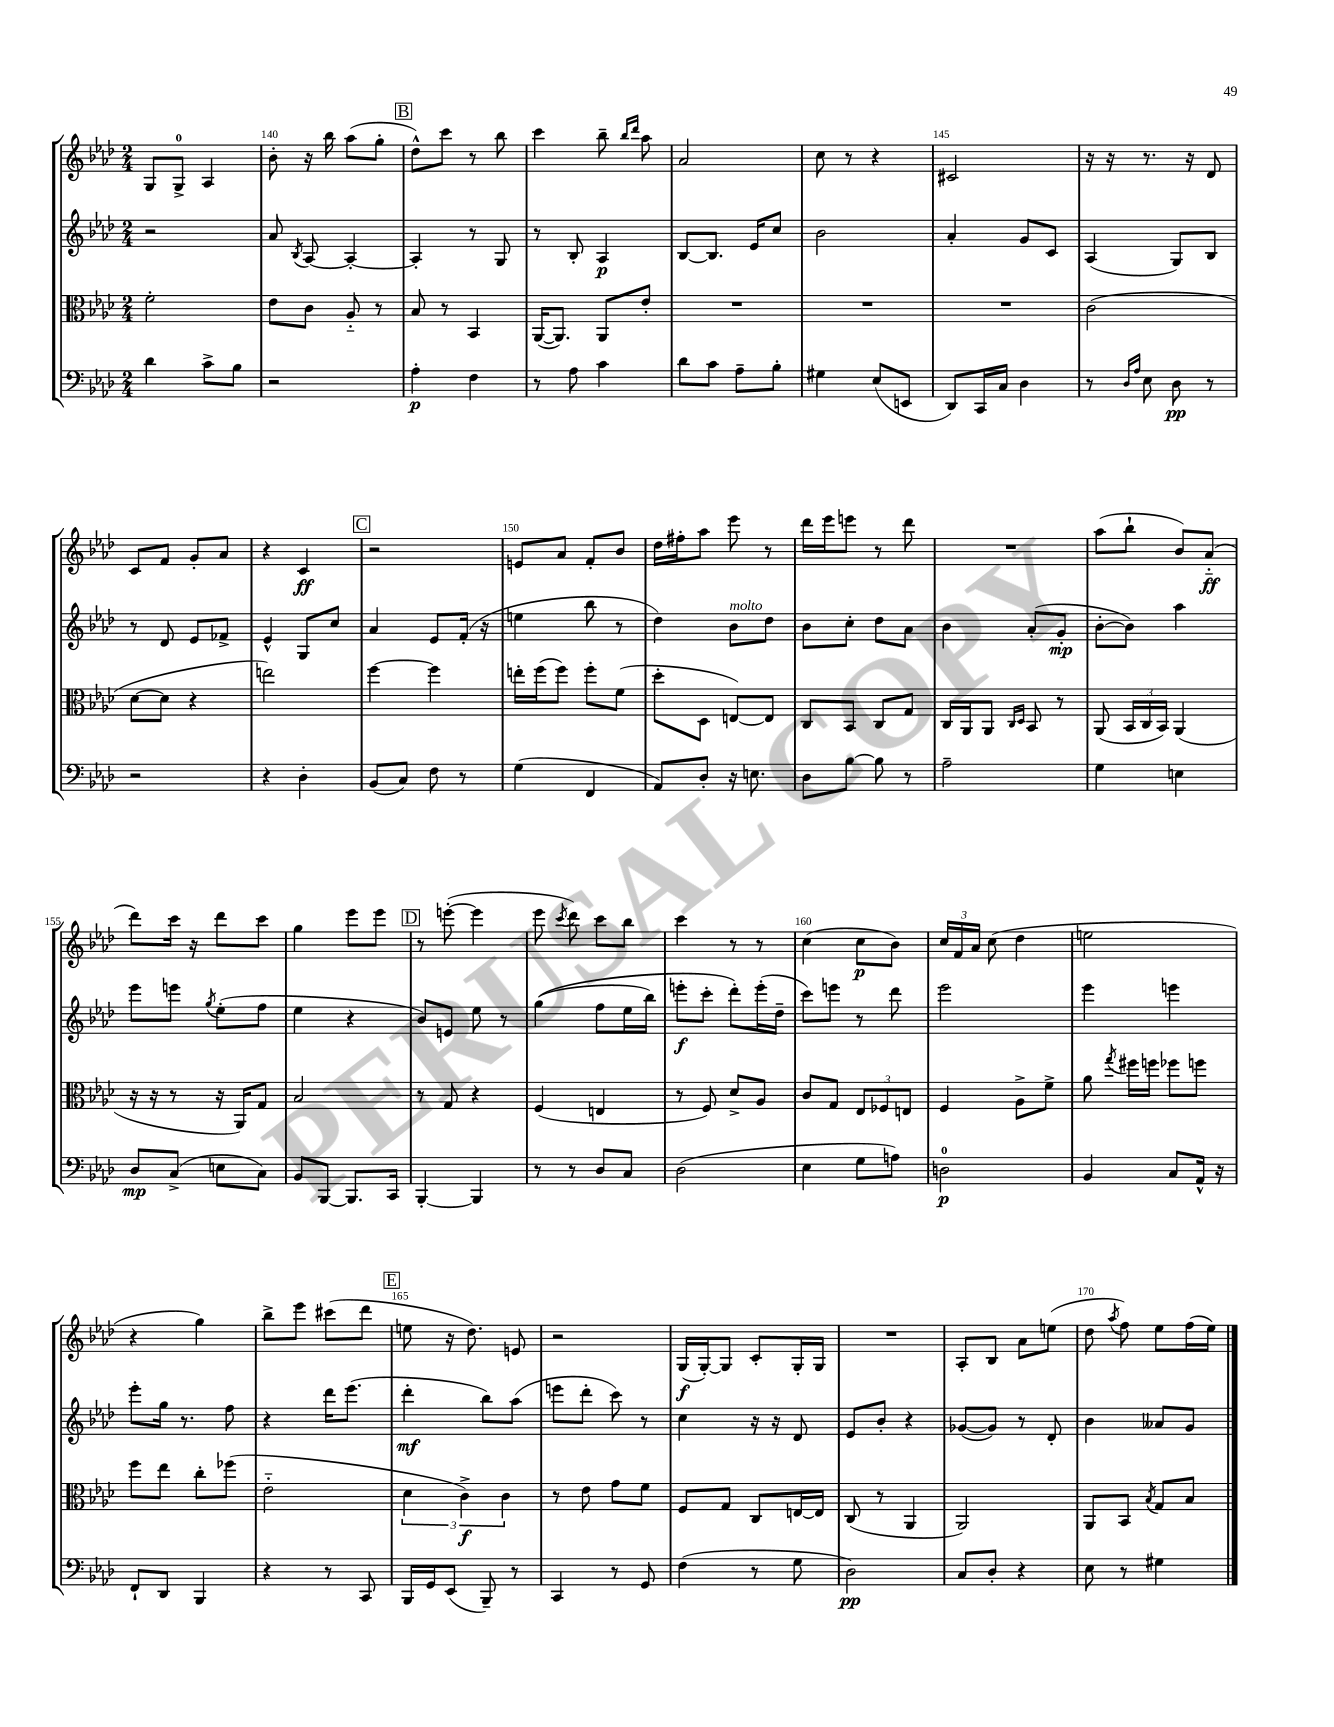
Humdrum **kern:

**kern	**kern	**kern	**kern
*staff4	*staff3	*staff2	*staff1
*clefF4	*clefC3	*clefG2	*clefG2
*k[b-e-a-d-]	*k[b-e-a-d-]	*k[b-e-a-d-]	*k[b-e-a-d-]
*M2/4	*M2/4	*M2/4	*M2/4
4d-	2f'	2r	8G
.	.	.	8G^
8c^	.	.	4A-
8B-	.	.	.
=	=	=	=
2r	8e-	8a-	8b-'
.	.	8qB-	.
.	8c	[8A-	16r
.	.	.	16bb-
.	8A-'~	4A-'_	(8aa-
.	8r	.	8gg'
=	=	=	=
4A-'	8B-	4A-']	8dd-^^)
.	8r	.	8ccc
4F	4BB-	8r	8r
.	.	8G	8bb-
=	=	=	=
8r	([16AA-	8r	4ccc
.	8.AA-])	.	.
8A-	.	8B-'	.
4c	8AA-	4A-	8bb-~
.	.	.	16qqbb-
.	.	.	16qqddd-
.	8e-'	.	8aa-
=	=	=	=
8d-	2r	[8B-	2a-
8c	.	8.B-]	.
8A-~	.	.	.
.	.	16e-	.
8B-'	.	8cc	.
=	=	=	=
4G#	2r	2b-	8cc
.	.	.	8r
(8E-	.	.	4r
8EE	.	.	.
=	=	=	=
8DD-)	2r	4a-'	2c#
16CC	.	.	.
16C	.	.	.
4D-	.	8g	.
.	.	8c	.
=	=	=	=
8r	(2c	(4A-	16r
.	.	.	16r
16qqD-	.	.	.
16qqA-	.	.	.
8E-	.	.	8.r
8D-	.	8G)	.
.	.	.	16r
8r	.	8B-	8d-
=	=	=	=
2r	[8d-	8r	8c
.	8d-]	8d-	8f
.	4r	8e-	8g'
.	.	8f-^	8a-
=	=	=	=
4r	2ee)	4e-^^	4r
4D-'	.	8G	4c
.	.	8cc	.
=	=	=	=
(8BB-	[4ff	4a-	2r
8C)	.	.	.
8F	4ff]	8e-	.
8r	.	(16f'	.
.	.	16r	.
=	=	=	=
(4G	16ee'	4ee	8e
.	(16ff	.	.
.	8ff)	.	8a-
4FF	8ff'	8bb-	8f'
.	(8f	8r	8b-
=	=	=	=
8AA-)	8dd-'	4dd-)	16dd-
.	.	.	16ff#'
8D-'	8D-	.	8aa-
16r	[8E)	8b-	8eee-
8.E	.	.	.
.	8E]	8dd-	8r
=	=	=	=
8D-	8C	8b-	16ddd-
.	.	.	16eee-
[8B-	8BB-	8cc'	8eee
8B-]	8C	8dd-	8r
8r	8G	8a-	8ddd-
=	=	=	=
2A-~	16C	4b-	2r
.	16AA-	.	.
.	8AA-	.	.
.	16qqC	.	.
.	16qqD-	.	.
.	8BB-	(8a-'	.
.	8r	8g'	.
=	=	=	=
4G	(8AA-	[8b-'	(8aa-
.	24BB-	8b-])	8bb-`
.	24C	.	.
.	24BB-)	.	.
4E	(4AA-	4aa-	8b-)
.	.	.	(8a-'~
=	=	=	=
8D-	16r	8eee-	8ddd-)
.	16r	.	.
(8C^	8r	8eee	16ccc
.	.	.	16r
.	.	8qgg	.
8E	16r	(8ee-'	8ddd-
.	16AA-)	.	.
8C)	8G	8ff	8ccc
=	=	=	=
8BB-	2B-	4ee-	4gg
[8BBB-	.	.	.
8.BBB-]	.	4r	8eee-
.	.	.	8eee-
16CC	.	.	.
=	=	=	=
[4BBB-'	8r	8b-)	8r
.	8G	8e	([8eee'
4BBB-]	4r	8ee-	4eee]
.	.	8r	.
=	=	=	=
8r	(4F	&((4gg	8eee-
.	.	.	8qccc
8r	.	.	8ddd-)
8D-	4E	8ff	8ccc
8C	.	16ee-	8bb-
.	.	16bb-)	.
=	=	=	=
(2D-	8r	8eee'	4ccc
.	8F)	8ccc'	.
.	8d-^	8ddd-'&)	8r
.	8A-	(16eee'	8r
.	.	16dd-~	.
=	=	=	=
4E-	8c	8ccc)	(4cc
.	8G	8eee	.
8G	12E-	8r	8cc
.	12F-	.	.
8A)	.	8ddd-	8b-)
.	12E	.	.
=	=	=	=
2D	4F	2eee-	24cc
.	.	.	24f
.	.	.	24a-
.	.	.	(8cc
.	8A-^	.	4dd-
.	8f^	.	.
=	=	=	=
4BB-	8a-	4eee-	2ee
.	8qgg	.	.
.	16ff#	.	.
.	16ff	.	.
8C	8ff-	4eee	.
16AA-^^	8ff	.	.
16r	.	.	.
=	=	=	=
8FF`	8ff	8eee-'	4r
8DD-	8ee-	16gg	.
.	.	8.r	.
4BBB-	8cc'	.	4gg)
.	(8ff-	8ff	.
=	=	=	=
4r	2e-'~	4r	8bb-^
.	.	.	8eee-
8r	.	16ddd-	(8ccc#
.	.	(8.eee-	.
8CC	.	.	8ddd-
=	=	=	=
16BBB-	6d-	4ddd-'	8ee
16GG	.	.	.
(8EE-	.	.	16r
.	6c^)	.	.
.	.	.	8.dd-)
8BBB-~)	.	8bb-)	.
.	6c	.	.
8r	.	(8aa-	8e
=	=	=	=
4CC	8r	8eee	2r
.	8e-	8ddd-'	.
8r	8g	8ccc)	.
8GG	8f	8r	.
=	=	=	=
(4F	8F	4cc	(16G
.	.	.	[16G')
.	8G	.	8G]
8r	8C	16r	8c'
.	.	16r	.
8G	[16E	8d-	16G'
.	16E]	.	16G
=	=	=	=
2D-)	(8C	8e-	2r
.	8r	8b-'	.
.	4AA-	4r	.
=	=	=	=
8C	2AA-)	([8g-	8A-'
8D-'	.	8g-])	8B-
4r	.	8r	8a-
.	.	8d-'	(8ee
=	=	=	=
8E-	8AA-	4b-	8dd-
.	.	.	8qaa-
8r	8BB-	.	8ff)
.	8qB-	.	.
4G#	8G	8a--	8ee-
.	8B-	8g	(16ff
.	.	.	16ee-)
==	==	==	==
*-	*-	*-	*-
